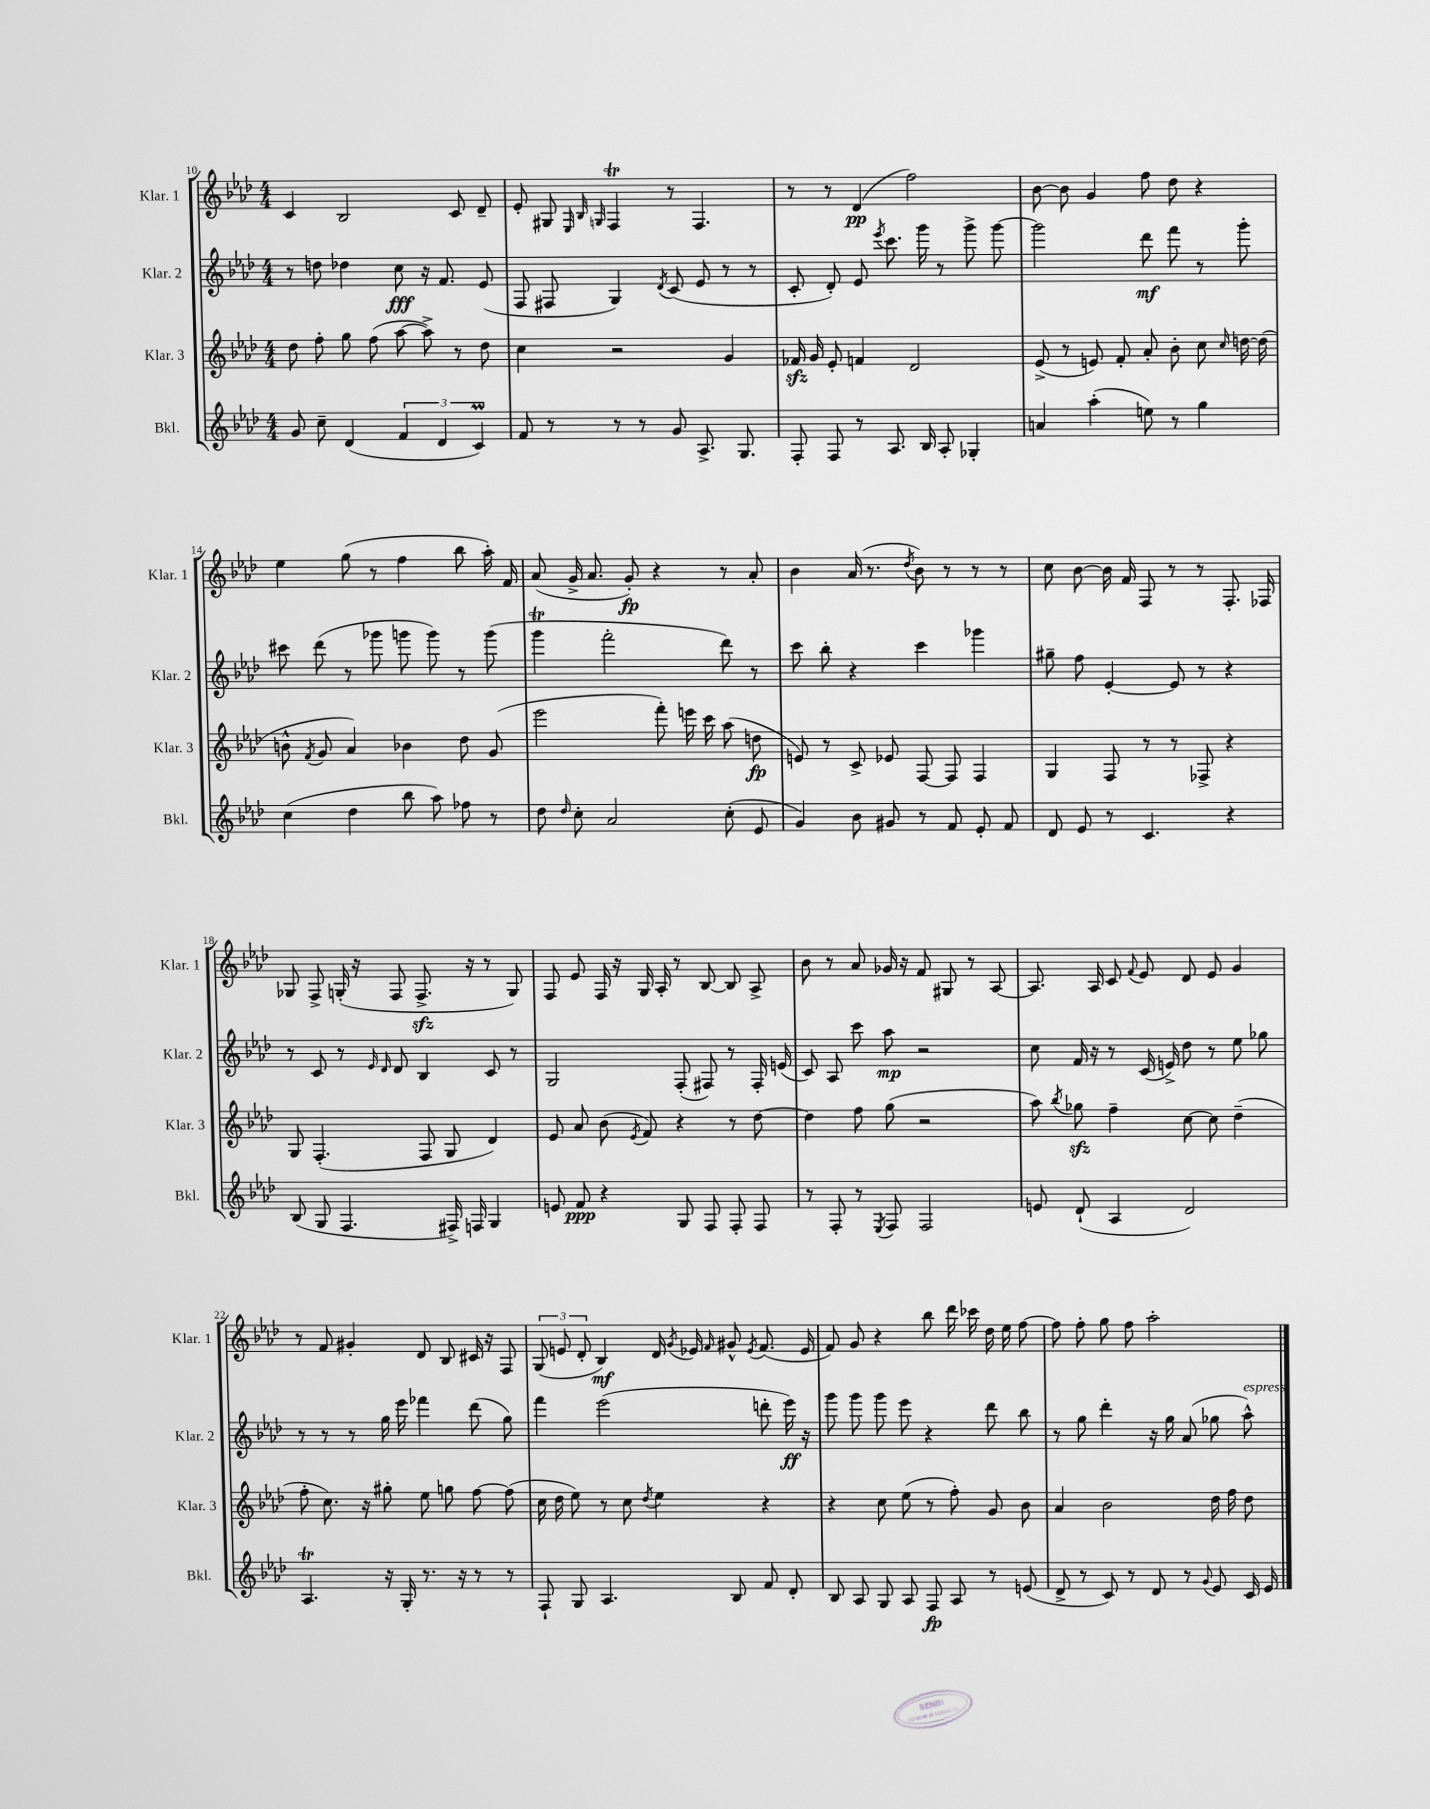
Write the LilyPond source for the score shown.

<<
\new StaffGroup <<
\new Staff = "s0" \with { instrumentName = "Klar. 1" shortInstrumentName = "Klar. 1" } {
    \clef treble \key aes \major \numericTimeSignature \time 4/4
    \autoBeamOff c'4 bes2 c'8 des'8-- |
    ees'8-. gis8 \grace { ees32 bes32 g32 } f4\trill r8 f4. |
    r8 r8 des'4\pp( f''2) |
    bes'8~ bes'8 g'4 f''8 des''8 r4 |
    ees''4 g''8( r8 f''4 bes''8 aes''16-.) f'16 |
    aes'8( g'16-> aes'8. g'8-.\fp) r4 r8 aes'8-. |
    bes'4 aes'16( r8. \acciaccatura { des''8 } bes'8) r8 r8 r8 |
    c''8 bes'8~ bes'16 f'16 f8 r8 r8 f8.-. fes16 |
    ges8 f8-> g16-.( r16 f8 f8.->\sfz r16 r8 g8) |
    f8 ees'8 f16 r16 g16 aes16-. r8 bes8~ bes8 aes8-> |
    bes'8 r8 aes'8 ges'16 r16 f'8 gis8 r8 aes8~ |
    aes8. aes16 c'8 \appoggiatura { f'8 } ees'8 des'8 ees'8 g'4 |
    r8 f'8 gis'4-. des'8 bes8 cis'16 r16 f8 |
    \tuplet 3/2 { g8( e'8 des'8-. } bes4\mf) des'16 \acciaccatura { g'8 } ees'16 \grace { f'16 } gis'8-^ \acciaccatura { ees'8 } f'8.( ees'16 |
    f'8) g'8 r4 bes''8 des'''16 ces'''16 des''16 ees''16 f''8~ |
    f''8 f''8-. g''8 f''8 aes''2-. \bar "|." |
}
\new Staff = "s1" \with { instrumentName = "Klar. 2" shortInstrumentName = "Klar. 2" } {
    \clef treble \key aes \major \numericTimeSignature \time 4/4
    \autoBeamOff r8 d''8 des''4 c''8\fff r16 f'8. ees'8( |
    f8 fis8 g4) \acciaccatura { des'8 } c'8( ees'8 r8 r8 |
    c'8-. des'8-.) ees'8 \acciaccatura { ees'''8 } c'''8. g'''16 r8 g'''8-> g'''8~ |
    g'''2 des'''8\mf f'''8 r8 g'''8-. |
    cis'''8 des'''8( r8 ges'''8 g'''8 g'''8) r8 g'''8( |
    g'''4\trill f'''2-. des'''8) r8 |
    c'''8 bes''8-. r4 c'''4 ges'''4 |
    gis''8-- f''8 ees'4~-. ees'8 r8 r4 |
    r8 c'8 r8 \grace { ees'16 des'16 } des'8 bes4 c'8 r8 |
    g2 f8-.( fis8) r8 fis16-. e'16( |
    c'8) aes8 c'''8 aes''8\mp r2 |
    c''8 f'16 r16 r8 c'16( e'16->) des''8 r8 ees''8 ges''8 |
    r8 r8 r8 g''16 ees'''16 fes'''4 des'''8( g''8) |
    f'''4 ees'''2( d'''8-. ees'''16\ff) r16 |
    g'''8 g'''8 g'''8 ees'''8 r4 des'''8 bes''8 |
    r8 g''8 des'''4-. r16 g''16 aes'8( ges''8 aes''8-^^\markup { \italic "espress." }) \bar "|." |
}
\new Staff = "s2" \with { instrumentName = "Klar. 3" shortInstrumentName = "Klar. 3" } {
    \clef treble \key aes \major \numericTimeSignature \time 4/4
    \autoBeamOff des''8 f''8-. g''8 f''8( aes''8~ aes''8->) r8 des''8 |
    c''4 r2 g'4 |
    fes'16\sfz g'16 ees'8-. f'4 des'2 |
    ees'8->( r8 e'8) f'8-. aes'8-. bes'8-. c''8 \grace { c''16 } d''16~ d''16( |
    b'8-^ \acciaccatura { f'8 } g'8 aes'4) bes'4 des''8 g'8( |
    ees'''2 f'''8-.) e'''16 c'''16 aes''8( d''8\fp |
    e'8) r8 c'8-> ees'8 f8~ f8 f4 |
    g4 f8 r8 r8 fes8-> r4 |
    g8 f4.-.( f8 g8 des'4) |
    ees'8 aes'8 bes'8( \acciaccatura { ees'8 } f'8) r4 r8 des''8~ |
    des''4 f''8 g''8( r2 |
    aes''8) \acciaccatura { bes''8 } ges''8\sfz f''4-- c''8~ c''8 des''4--( |
    f''8-. c''8.) r16 gis''8-. ees''8 g''8 f''8~ f''8( |
    c''16 des''16 ees''8) r8 c''8 \acciaccatura { des''8 } ees''4 r4 |
    r4 c''8 ees''8( r8 f''8-.) g'8 bes'8 |
    aes'4 bes'2 des''16 f''16 des''8 \bar "|." |
}
\new Staff = "s3" \with { instrumentName = "Bkl." shortInstrumentName = "Bkl." } {
    \clef treble \key aes \major \numericTimeSignature \time 4/4
    \autoBeamOff g'8 c''8-- des'4( \tuplet 3/2 { f'4 des'4 c'4\prall) } |
    f'8 r8 r8 r8 g'8 aes8.-> g8. |
    f8-. f8 r8 aes8. bes16 aes8-. ges4-. |
    a'4 aes''4-.( e''8) r8 g''4 |
    c''4( des''4 bes''8 aes''8) fes''8 r8 |
    des''8 \grace { des''16 } c''8-. aes'2 c''8-.( ees'8 |
    g'4) bes'8 gis'8 r8 f'8 ees'8-. f'8 |
    des'8 ees'8 r8 c'4. r4 |
    bes8( g8 f4. fis16->) f16 g4 |
    e'8 f'8\ppp r4 g8 f8 f8-. f8 |
    r8 f8-. r8 \acciaccatura { ees8 } f8 f2 |
    e'8 des'8-!( aes4 des'2) |
    aes4.\trill r16 g16-. r8. r16 r8 r8 |
    f8-! g8 aes4. bes8 f'8 des'8-. |
    bes8 aes8 g8 aes8 f8\fp aes8 r8 e'8( |
    des'8-> r8 c'8) r8 des'8 r8 \appoggiatura { g'8 } ees'8 c'16 ees'16 \bar "|." |
}
>>
>>
\layout { \context { \Score currentBarNumber = #10 } }
